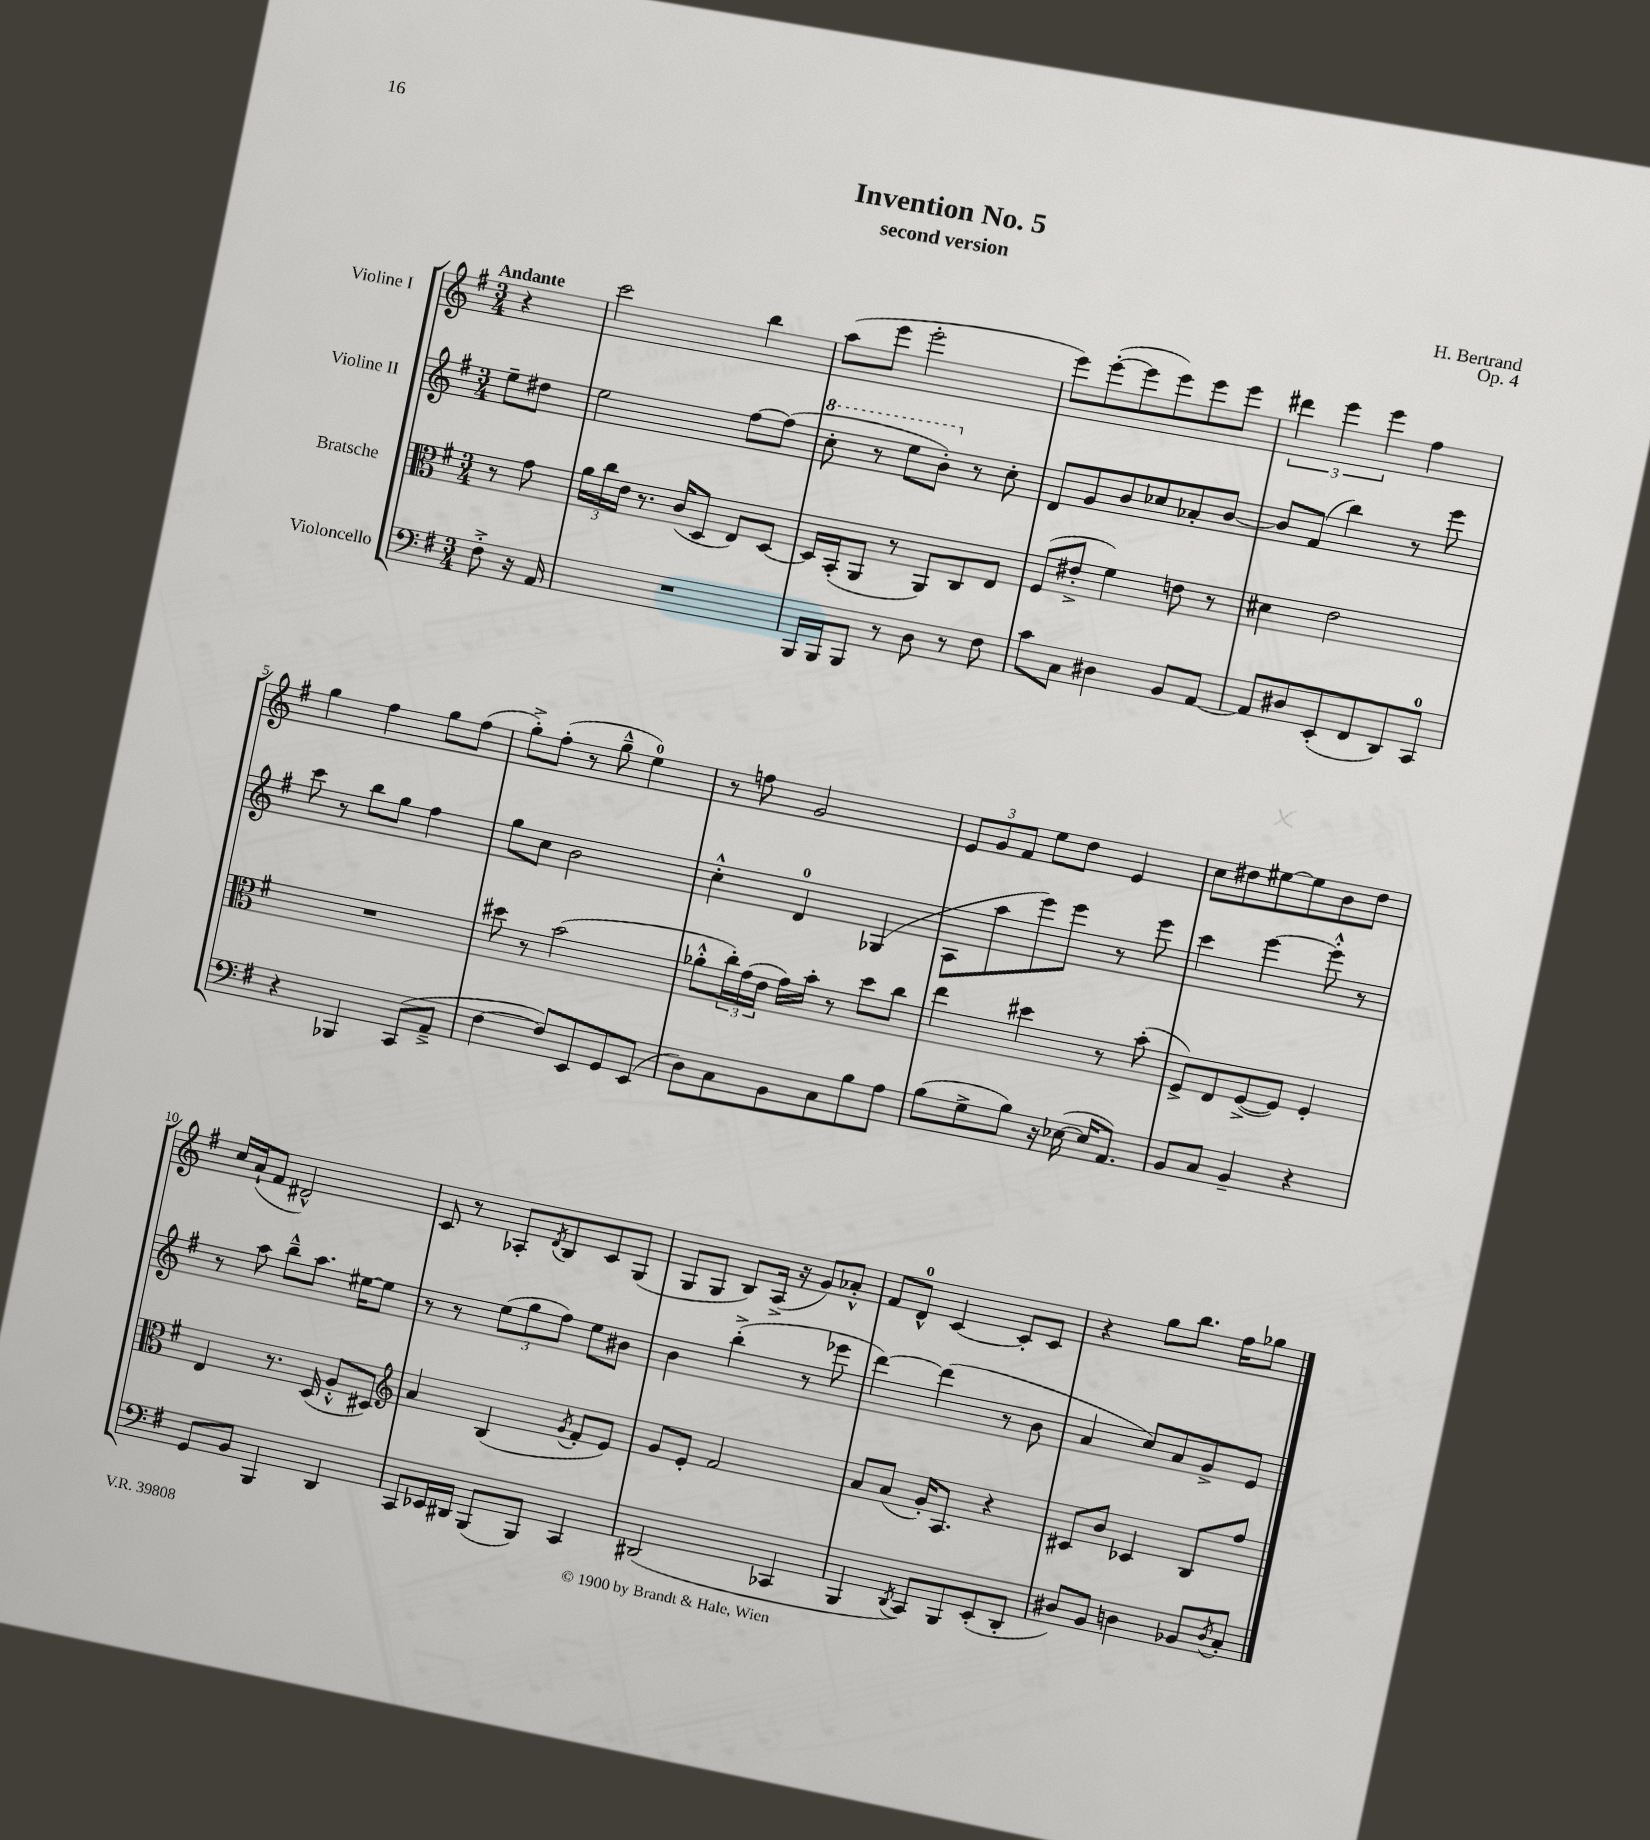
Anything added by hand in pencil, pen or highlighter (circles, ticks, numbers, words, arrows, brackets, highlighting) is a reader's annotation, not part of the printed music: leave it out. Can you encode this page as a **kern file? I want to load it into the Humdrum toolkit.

**kern	**kern	**kern	**kern
*staff4	*staff3	*staff2	*staff1
*clefF4	*clefC3	*clefG2	*clefG2
*k[f#]	*k[f#]	*k[f#]	*k[f#]
*M3/4	*M3/4	*M3/4	*M3/4
8F#'^	8r	8ee~	4r
16r	8g	8dd#	.
16AA	.	.	.
=	=	=	=
2.r	24a	2ee	2ccc
.	24cc	.	.
.	24e	.	.
.	8.r	.	.
.	(16c	.	.
.	8D	.	.
.	8E)	[8ff#	4bb
.	[8D	(8ff#]	.
=	=	=	=
16BBB	16D]	8ccc'	(8aa
16BBB	(16BB'	.	.
8BBB	8AA	8r	8eee
8r	8r	8eee	2eee'
8D	8AA)	8bb')	.
8r	8C	8r	.
8F#	8E	8cc'	.
=	=	=	=
8c	(8F#	8d	8eee)
8C	8e#'^	8g	([8eee'
4D#	4f#)	8b	8eee]
.	.	8cc-	8eee)
8BB	8e	8a-'	8eee
[8AA	8r	[8b	8eee
=	=	=	=
8AA]	4d#	8b]	6ddd#
8D#	.	(8f#	.
.	.	.	6eee
(8EE'	2e	4bb)	.
.	.	.	6eee
8FF#	.	.	.
8DD)	.	8r	4ff#
8CC	.	8eee	.
=	=	=	=
4r	2.r	8ccc	4gg
.	.	8r	.
4BBB-	.	8bb	4ff#
.	.	8gg	.
(8CC	.	4ff#	8gg
8AA~^	.	.	(8ff#
=	=	=	=
[4F#	8dd#	8gg	8gg'^)
.	8r	8cc	(8ff#'
8F#])	(2b	2b	8r
8EE	.	.	8gg~^^
8GG	.	.	4ee)
(8EE	.	.	.
=	=	=	=
8D)	8a-'^^	4cc'^^	8r
8C	24cc')	.	8ff
.	(24g	.	.
.	24e	.	.
8BB	16g)	4d	2g
.	16b'	.	.
8C	8r	.	.
8B	8dd	(4G-	.
8A	8cc	.	.
=	=	=	=
(8B	4ee	8A	12e
.	.	.	12g
8G^	.	8aa	.
.	.	.	12f#
8B)	4dd#	8eee)	8ee
16r	.	8eee	8dd
([16E-	.	.	.
16E-]	8r	8r	4e
8.AA)	.	.	.
.	(8b'	8eee	.
=	=	=	=
8BB	8F#^)	4ccc	8cc
8C	8E	.	8dd#
4BB~	([8F#^	[4eee	[8ee#
.	8F#])	.	8ee#]
4r	4F#'	8eee'^^]	8b
.	.	8r	8dd#
=	=	=	=
8GG	4E	8r	16cc
.	.	.	(16a`
8BB	.	8aa	8f#
4BBB	8.r	8bb~^^	2d#^^)
.	.	8.aa	.
.	(16D	.	.
4DD	8A'^^	.	.
.	.	[16ee#	.
.	8D#)	8ee#]	.
=	=	=	=
*	*clefG2	*	*
8CC	4a	8r	8c
16EE-	.	8r	8r
16DD#	.	.	.
(8BBB	(4B	(12ee	8A-'
.	.	12gg	.
.	.	.	8qd
8BBB)	.	.	8B
.	.	12ff#)	.
.	8qg	.	.
4CC	8f#'	8ee	8c
.	8e)	8b#	(8G
=	=	=	=
(2DD#	8g	4b	8G
.	8e'	.	8G
.	2f#	(4bb'^	8B)
.	.	.	(16A^
.	.	.	16r
4CC-	.	8r	8g)
.	.	8eee-	8a-'^^
=	=	=	=
4BBB	8a	[4ddd)	8f#
.	(8a	.	8d^^
8qDD	.	.	.
8CC)	16g')	(4ddd]	[4c
.	8.A	.	.
8BBB	.	.	.
(8EE'	4r	8r	8c']
8DD'	.	8b	8c
=	=	=	=
8D#)	8c#	4a	4r
8BB	8b	.	.
4D	4c-	8cc)	8gg
.	.	8a	8.bb
8BB-	8B	8g^	.
.	.	.	16ff#
8qD	.	.	.
8C'	8ff#	8e	8gg-
==	==	==	==
*-	*-	*-	*-
